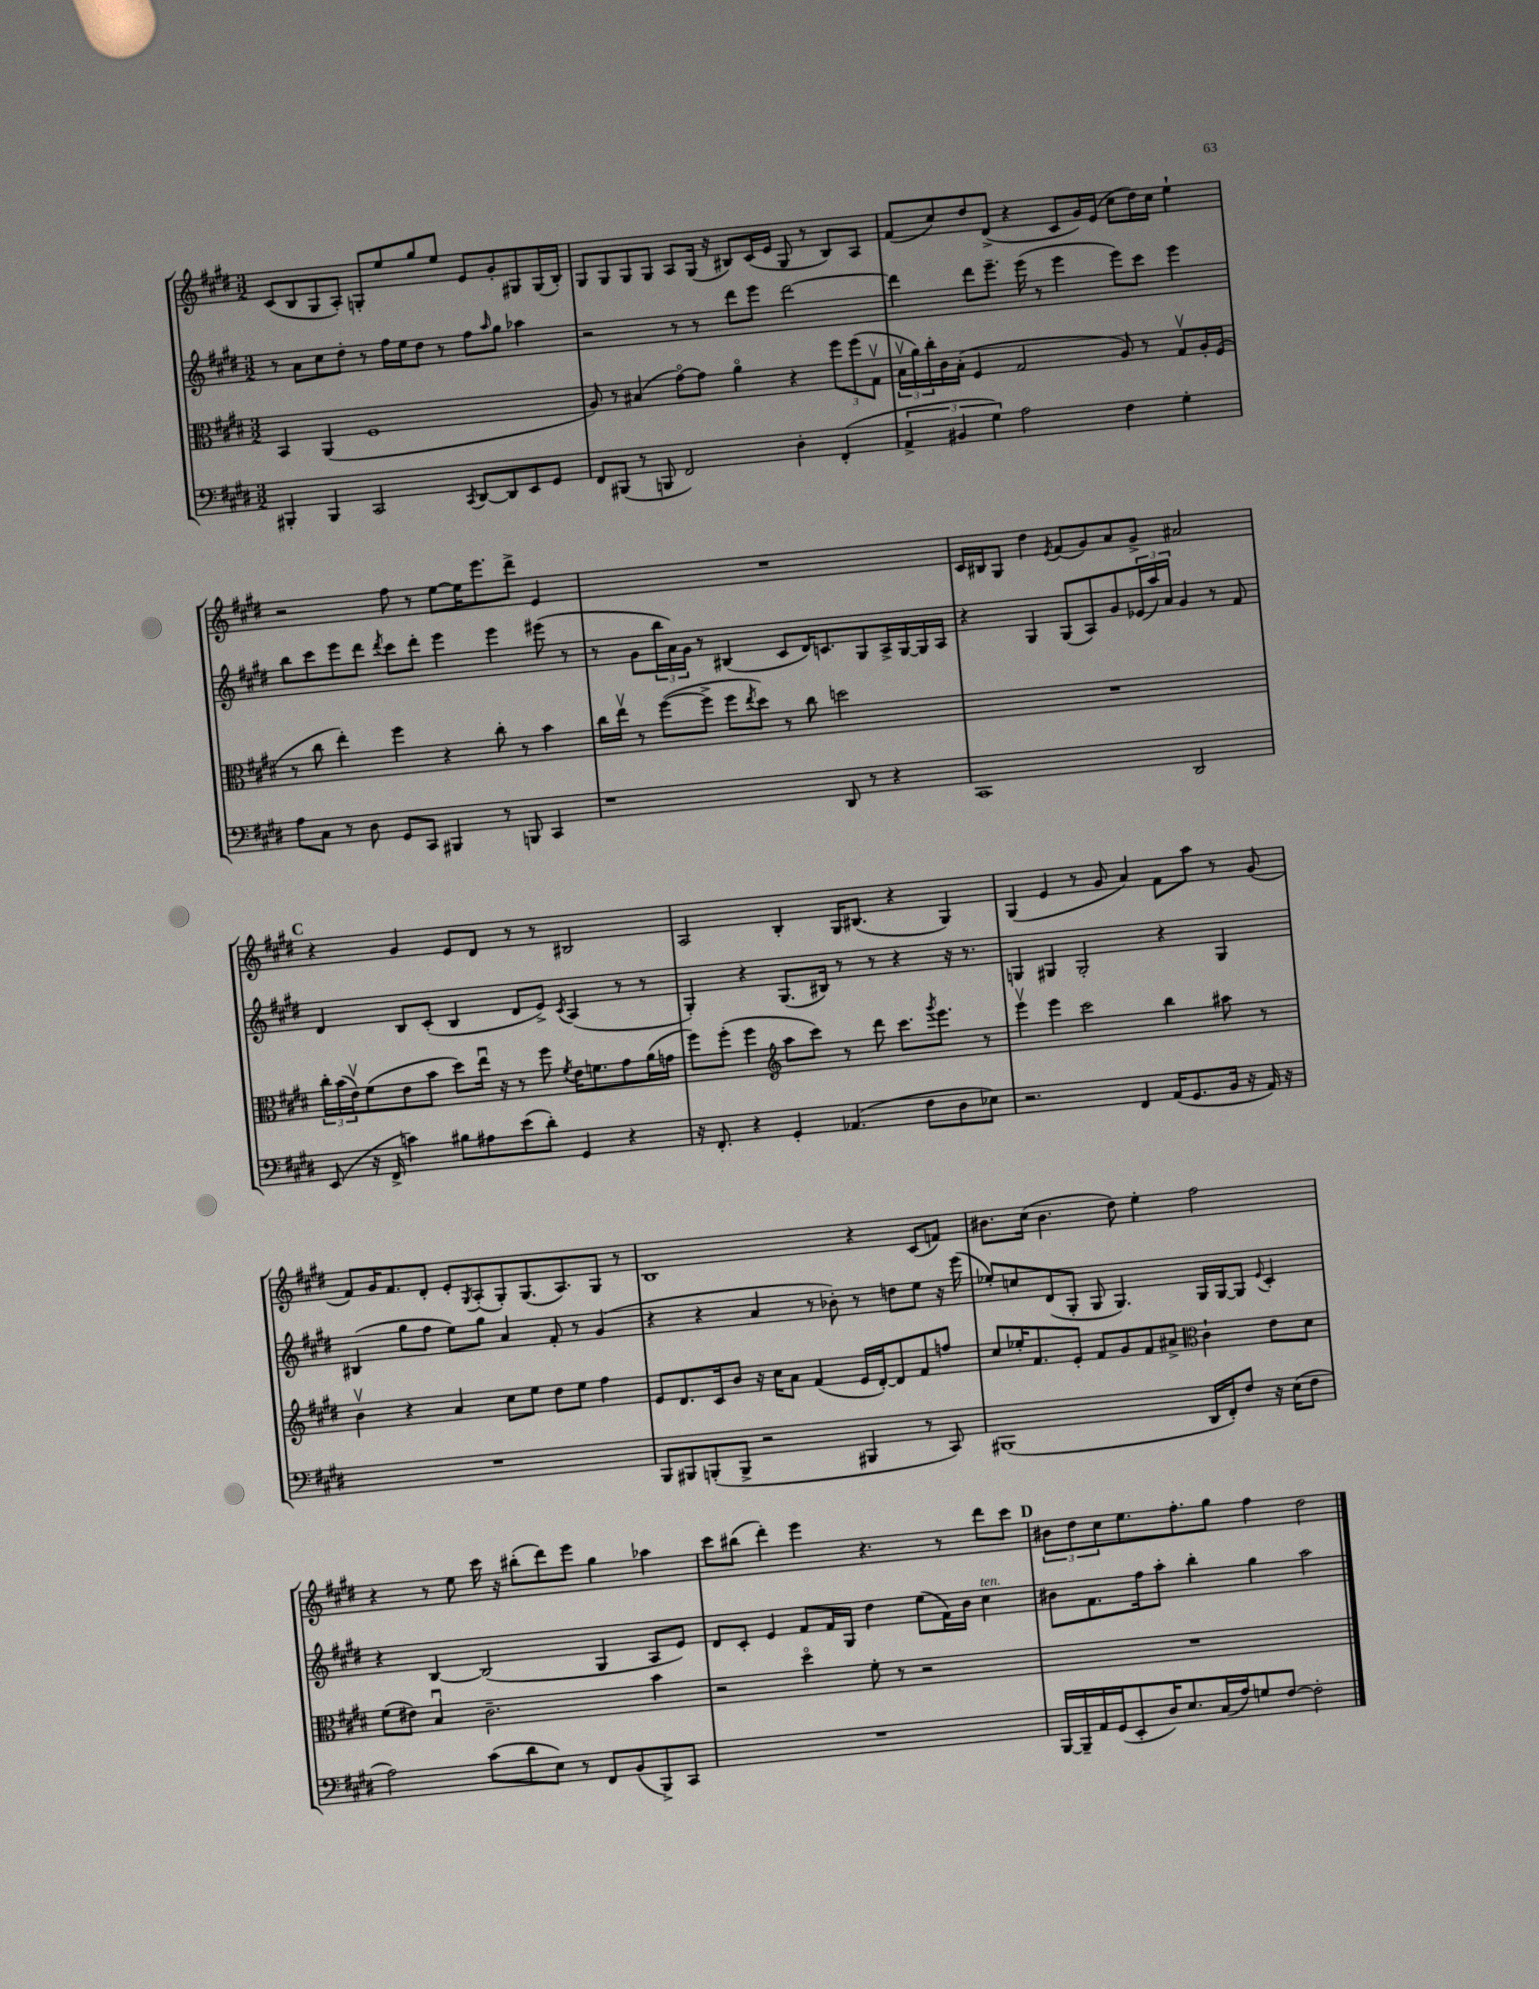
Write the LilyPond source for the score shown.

<<
\new StaffGroup <<
\new Staff = "s0" {
    \clef treble \key e \major \numericTimeSignature \time 3/2
    cis'8( b8 gis8 a8-.) g8-. e''8 gis''8 e''8 e'8 gis'8-. gis8 gis16( b16-.) |
    gis8 gis8 gis8 gis8 a8 gis16( r16 bis8) cis'16( e'16 gis8 r8 bis8) a8 |
    fis'8( cis''8) dis''8 dis'8->( r4 cis'8 gis'16) e'16( cis''8 dis''16) cis''16 e''4-! |
    r2 fis''8 r8 e''8~ e''16 e'''8. dis'''8-> e'4 |
    R1. |
    cis'16 bis16 gis8 dis''4 \acciaccatura { e'8 } fis'8( gis'8) a'8 gis'8-> ais'2 |
    \mark \markup { \bold "C" } r4 gis'4 e'8 dis'8 r8 r8 bis2 |
    a2 b4-. gis16 bis8.( r4 gis4) |
    gis4( e'4 r8 gis'8 a'4) fis'8 a''8 r8 gis'8( |
    fis'8) gis'16 fis'8. dis'8-. e'8-. \acciaccatura { gis8 } a8-.( gis8-.) gis8.( a8.) gis8 r8 |
    b1 r4 cis'8( f'8) |
    bis'8. cis''16( bis'4. dis''8) e''4-. fis''2 |
    r4 r8 e''8 cis'''16 r16 bis''8-.( dis'''8) e'''8 gis''4 aes''4 |
    cis'''8 bis''8( dis'''4-.) e'''4 r4. r8 dis'''8 cis'''8 |
    \mark \markup { \bold "D" } \tuplet 3/2 { bis'8 dis''8 cis''8 } e''8. fis''8.-. gis''8 fis''4 dis''2 \bar "|." |
}
\new Staff = "s1" {
    \clef treble \key e \major \numericTimeSignature \time 3/2
    r8 a'8 cis''8 dis''8-. r8 fis''16 e''16 dis''8 r8 fis''8 \grace { a''16 } gis''8 aes''4 |
    r2 r8 r8 dis'''8 e'''8 dis'''2~ |
    dis'''4 dis'''8 e'''8.-- e'''16( r8 e'''4 e'''8) cis'''8 e'''4 |
    b''8 cis'''8 e'''8 dis'''8 \acciaccatura { dis'''8 } cis'''8 dis'''8-. e'''4 e'''4 eis'''8( r8 |
    r8 gis'8 \tuplet 3/2 { b''16 a'16) gis'16 } r8 bis4( cis'8 dis'16) c'8. gis8 a16-> gis16~ gis16 a16 |
    r4 gis4 gis8( a8) gis'8 \tuplet 3/2 { ees'16( a''16) a'16 } gis'4 r8 fis'8 |
    \mark \markup { \bold "C" } dis'4 b8 cis'8-.( b4 dis'8 e'8->) \acciaccatura { cis'8 } a4( r8 r8 |
    gis4-.) r4 gis8.( bis16) r8 r8 r4 r16 r8. |
    g4 gis4 gis2-. r4 gis4 |
    bis4( gis''8 fis''8 e''8) gis''8 a'4 fis'8-. r8 gis'4( |
    r4 r4 a'4 r8 bes'8-.) r8 d''8 e''8 r16 e'''16( |
    ees''8-.) c''8 dis'8( gis8-. gis8 gis4.) gis16 gis16~ gis8 \appoggiatura { e'8 } cis'4-. |
    r4 b4~ b2( gis4 a8 e'8) |
    dis'8 cis'8-. e'4 fis'8 fis'16 gis16 dis''4 e''8( fis'16) b'16 cis''4^\markup { \italic "ten." } |
    \mark \markup { \bold "D" } bis'8 fis'8. fis''16 a''8-. b''4-. gis''4 a''2 \bar "|." |
}
\new Staff = "s2" {
    \clef alto \key e \major \numericTimeSignature \time 3/2
    b,4 a,4( fis1 |
    a8) r8 bis4( gis'8~\flageolet) gis'8 a'4\flageolet r4 \tuplet 3/2 { fis''8 fis''8( gis8\upbow } |
    \tuplet 3/2 { b16\upbow a'16) cis''16-. } cis'16 b16-.( fis4 gis2 a8) r8 gis8\upbow a16-. fis16( |
    r8 cis''8 e''4-.) fis''4 r4 cis''8-. r8 b'4 |
    cis''16 e''16\upbow r8 fis''8~( fis''8-> fis''8 \acciaccatura { e''8 } dis''8) r8 cis''8 d''2 |
    R1. |
    \mark \markup { \bold "C" } \tuplet 3/2 { cis''16-. b'16( e'16\upbow) } fis'8( e'8 b'8 dis''8) e''16\downbow r16 r8 fis''8 \acciaccatura { fis'8 } e'16 f'8. gis'8 a'16( g'16 |
    fis''8) fis''8-.( fis''4 \clef treble a''8 cis'''8) r8 dis'''8 cis'''8. \acciaccatura { gis'''8 } e'''8. r8 |
    e'''4\upbow e'''4 cis'''2 b''4 ais''8 r8 |
    b'4\upbow r4 a'4 cis''8 e''8 dis''8 e''8 fis''4 |
    e'8 dis'8. cis'16 b'8 r16 cis''16 a'8 fis'4( e'16 dis'16~-.) dis'8 fis'8 f''8 |
    cis''8 ees''16-. fis'8. e'8-. fis'8 gis'8 fis'8 ais'8-> \clef alto cis'4-! e'8 dis'8 |
    fis'8( eis'8) b4\downbow cis'2.-- b'4 |
    r2 dis''4\flageolet fis'8-. r8 r2 |
    \mark \markup { \bold "D" } R1. \bar "|." |
}
\new Staff = "s3" {
    \clef bass \key e \major \numericTimeSignature \time 3/2
    bis,,4-. bis,,4 cis,2 \acciaccatura { cis,8 } dis,8~ dis,8 e,8 gis,8 |
    fis,8 bis,,8( r8 b,,8 fis,2) dis4-. fis,4-.( |
    \tuplet 3/2 { a,4-> bis,4 gis4) } a2 fis4 gis4-. |
    a8 cis8 r8 dis8 gis,8 cis,8 bis,,4 r8 b,,8 cis,4 |
    r1 dis,8 r8 r4 |
    cis,1 dis,2 |
    \mark \markup { \bold "C" } e,8( r16 fis,16-> c'4) bis8 ais8 e'8( dis'8-.) gis,4 r4 |
    r16 fis,8.-. r4 gis,4-. aes,4.( fis8 dis8 ees8) |
    r2. fis,4 a,16( gis,8. b,16 r16 a,16) r16 |
    R1. |
    b,,8 bis,,8 b,,8-.( b,,8-> r2 bis,,4 r8 cis,8) |
    bis,,1( dis,16 fis,16-.) fis8 r16 e16( fis8 |
    a2) cis'8( dis'8 e8) r8 fis,8 b,8( b,,8->) cis,8 |
    R1. |
    \mark \markup { \bold "D" } b,,16~ b,,16-- a,16 gis,16( e,8-. dis16) e8. cis16( a16) g8 fis8~ fis2-. \bar "|." |
}
>>
>>
\layout { \context { \Score \remove "Bar_number_engraver" } }
